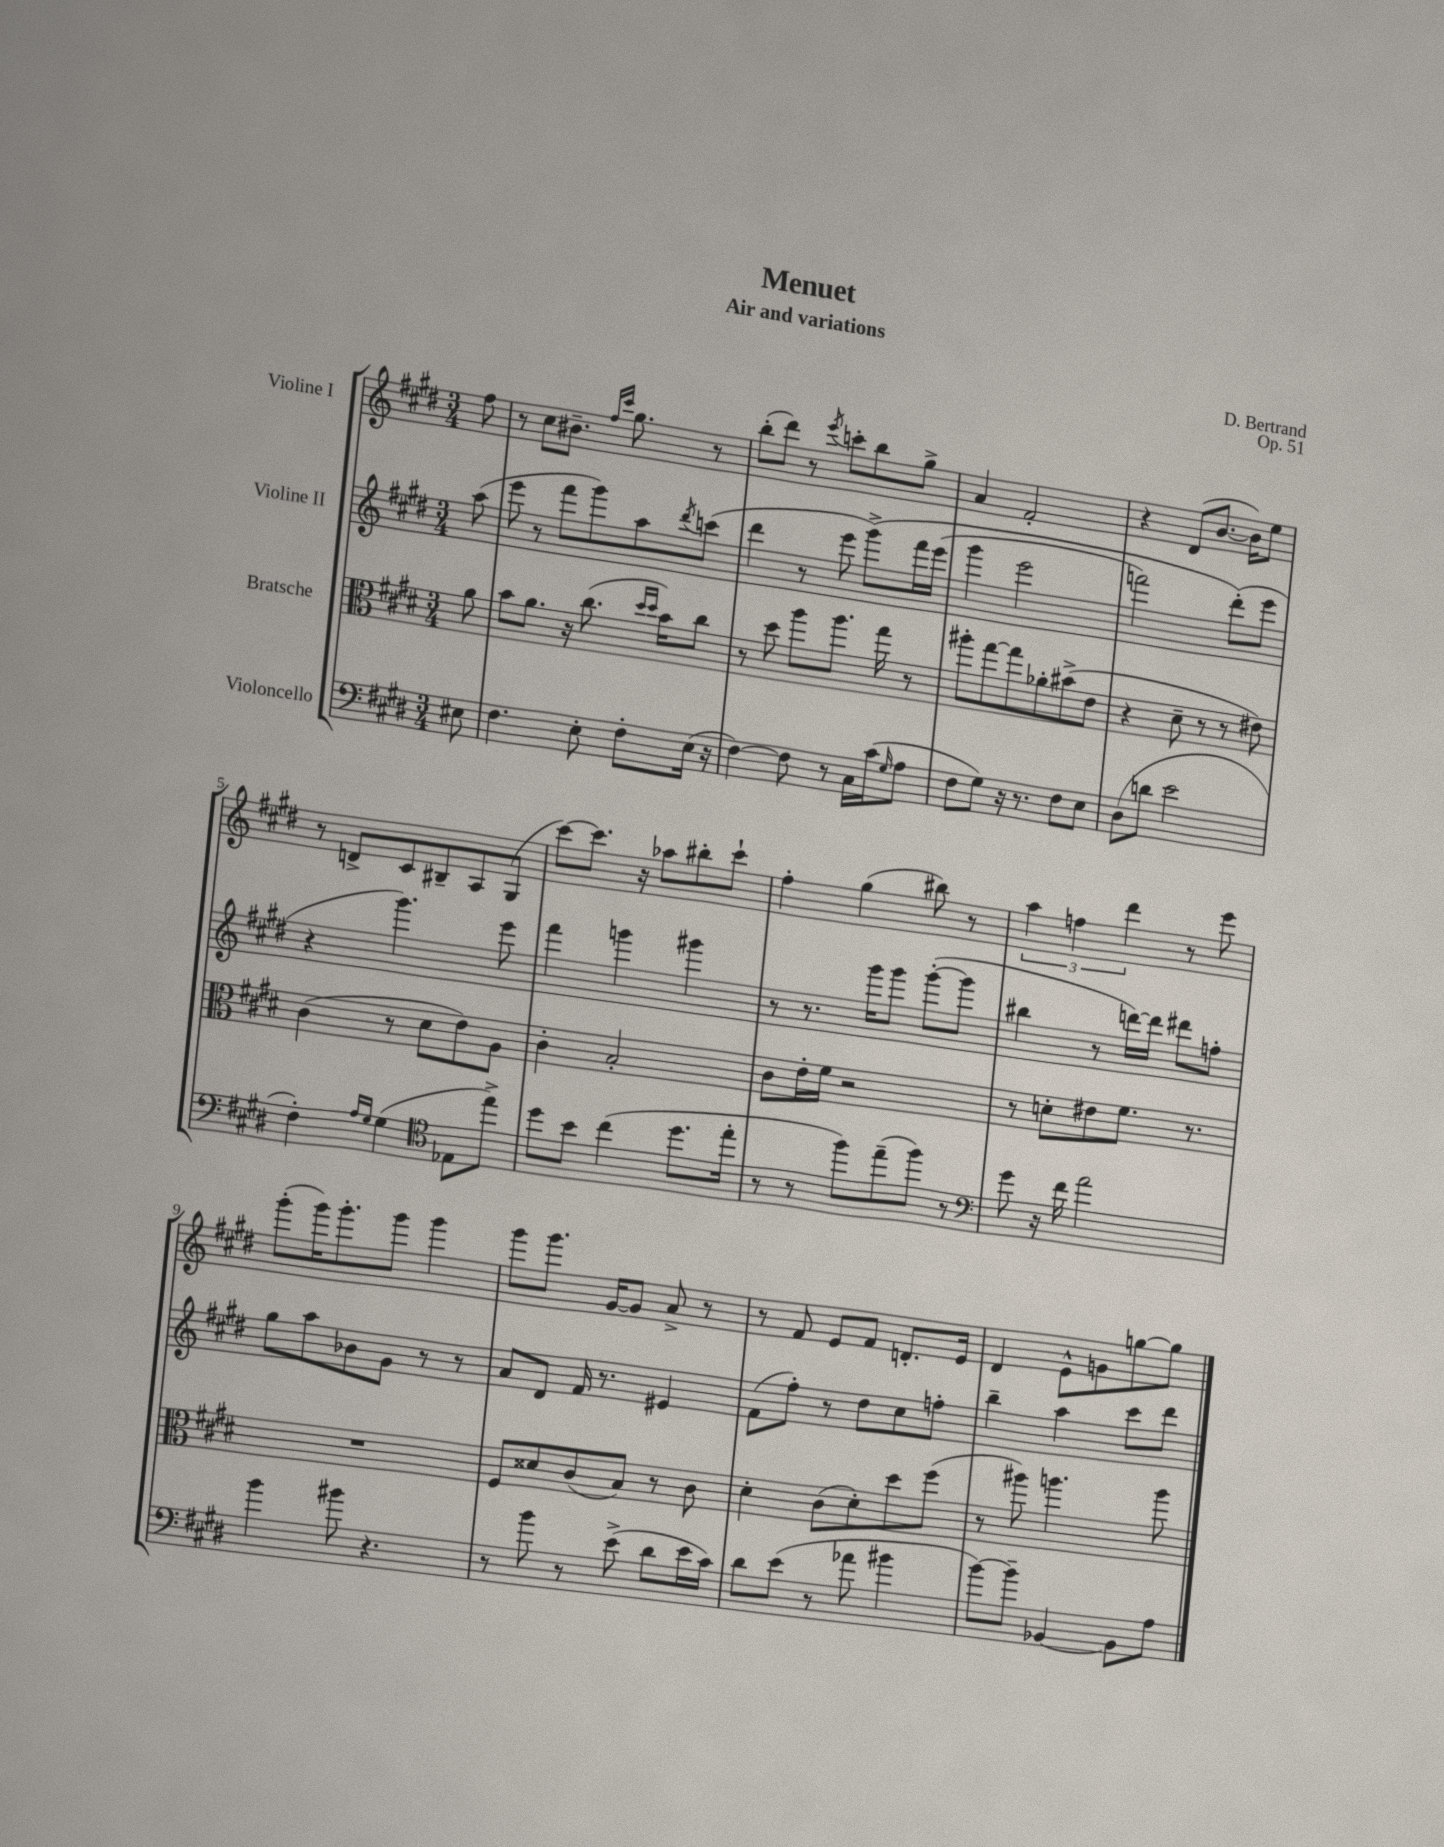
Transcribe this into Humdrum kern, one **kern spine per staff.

**kern	**kern	**kern	**kern
*part4	*part3	*part2	*part1
*staff4	*staff3	*staff2	*staff1
*I"Violoncello	*I"Bratsche	*I"Violine II	*I"Violine I
*clefF4	*clefC3	*clefG2	*clefG2
*k[f#c#g#d#]	*k[f#c#g#d#]	*k[f#c#g#d#]	*k[f#c#g#d#]
*M3/4	*M3/4	*M3/4	*M3/4
=	=	=	=
8E#X\	8a\	(8aa\	8ff#\
=1	=1	=1	=1
4.F#\	8b\L	8eee\	8r
.	8.a\J	8r	8cc#\L
.	.	8fff#\L	8.b#X~\J
.	16r	.	.
8E'\	(8.cc#\	8ggg#\)	.
.	.	.	16qqff#/LL
.	.	.	16qqccc#/JJ
.	.	.	8.gg#\
8F#'\L	.	8aa\	.
.	16qqdd#/LL	.	.
.	16qqdd#/JJ	.	.
.	16b\KL)	.	.
.	.	8qddd#/	.
(16E\Jk	8cc#\J	(8cccn\J	8r
16r	.	.	.
=2	=2	=2	=2
[4F#\)	8r	4ddd#\	(8bb'\L
.	8dd#\	.	8ddd#\J)
8F#\]	8aa\L	8r	8r
.	.	.	8qeee/
8r	8.aa\J	8eee\	8cccn'\L
16C#\LL	.	(8ggg#^\L)	8bb\
(16c#\J	16gg#\	.	.
16qqG#/	.	.	.
8A\J	8r	16fff#\L	8gg#^\J
.	.	(16eee\JJ	.
=3	=3	=3	=3
8F#\L	8aa#X'\L	4ggg#\	4a/
8G#\J)	[8gg#\	.	.
16r	8gg#\]	2eee\	2f#'/
8.r	.	.	.
.	8a-X'\	.	.
8F#\L	(8b#X^\	.	.
8E\J	8e\J	.	.
=4	=4	=4	=4
(8D#\L	4r	2fffn\)	4r
8dn\J	.	.	.
2e\	8d#~\	.	(8d#/L
.	8r	.	[8.b/J
.	8r	(8ddd#'\L)	.
.	.	.	16b\KL])
.	8e#X\)	8eee\J	8ee\J
!!LO:LB:g=z
=5	=5	=5	=5
4F#'\)	(4c#\	4r	8r
.	.	.	8dn^/L
16qqA/LL	.	.	.
16qqG#/JJ	.	.	.
(4G#\	8r	4.ggg#\)	8c#/
.	8d#\L	.	8B#X~/
*clefC4	*	*	*
8E-X\L	8e\)	.	8A/
8ee^\J)	8A\J	8eee\	(8G#/J
=6	=6	=6	=6
8dd#\L	4c#'\	4fff#\	[8ccc#\L)
8b\J	.	.	8.ccc#\J]
(4cc#\	2B'/	4gggn\	.
.	.	.	16r
.	.	.	8aa-X\L
8.dd#\L	.	4ggg#X\	8bb#X'\
.	.	.	8ccc#`\J
16ee'\Jk	.	.	.
=7	=7	=7	=7
8r	8c#\L	8r	4ff#'\
8r	16e'\L	8.r	.
.	16f#\JJ	.	.
8ff#\L)	2r	.	(4gg#\
.	.	16ggg#\KL	.
(8ee~\	.	8ggg#\J	.
8ff#\J)	.	([8ggg#'\L	8bb#X\)
8r	.	8ggg#\J]	8r
=8	=8	=8	=8
*clefF4	*	*	*
8g#\	8r	4bb#X\	6aa\
16r	8dn'\L	.	.
.	.	.	6ffn\
16f#\	.	.	.
2a\	8e#X\	8r	.
.	.	.	6ddd#\
.	8.f#\J	[16dddn\LL)	.
.	.	16ddd\JJ]	.
.	.	8ddd#X\L	8r
.	8.r	.	.
.	.	8ffn'\J	8eee\
!!LO:LB:g=z
=9	=9	=9	=9
4b\	2.r	8gg#\L	(8ggg#'\L
.	.	8aa\	16ggg#\K)
.	.	.	8.ggg#'\
8b#X\	.	8b-X\	.
4.r	.	8g#\J	8ggg#\J
.	.	8r	4ggg#\
.	.	8r	.
=10	=10	=10	=10
8r	8F#/L	8a/L	8ggg#\L
8b\	8d##X/	8d#/J	8.ggg#\J
8r	(8c#/	16f#/	.
.	.	8.r	[16g#/KL
(8e^\	8B/J)	.	8g#/J]
8d#\L	8r	4e#X/	8a^/
16e\L	8c#\	.	8r
16c#\JJ)	.	.	.
=11	=11	=11	=11
8d#\L	4d#'\	(8f#\L	8r
(8e\J	.	8ff#'\J)	8f#/
8r	(8c#\L	8r	8e/L
8a-X\	8d#'\)	8dd#\L	8f#/J
4b#X\	8dd#\	8cc#\	8.dn'/L
.	(8ff#\J	8ffn'\J	.
.	.	.	16e/Jk
=12	=12	=12	=12
[8b\L)	8r	4bb~\	4d#/
8b~\J]	8aa#X\)	.	.
[4BB-X/	4.aan\	4aa\	8e^^\L
.	.	.	8gn\
8BB-\L]	.	8ccc#\L	[8ggn\
8A\J	8aa\	8ddd#\J	8gg\J]
==	==	==	==
*-	*-	*-	*-
